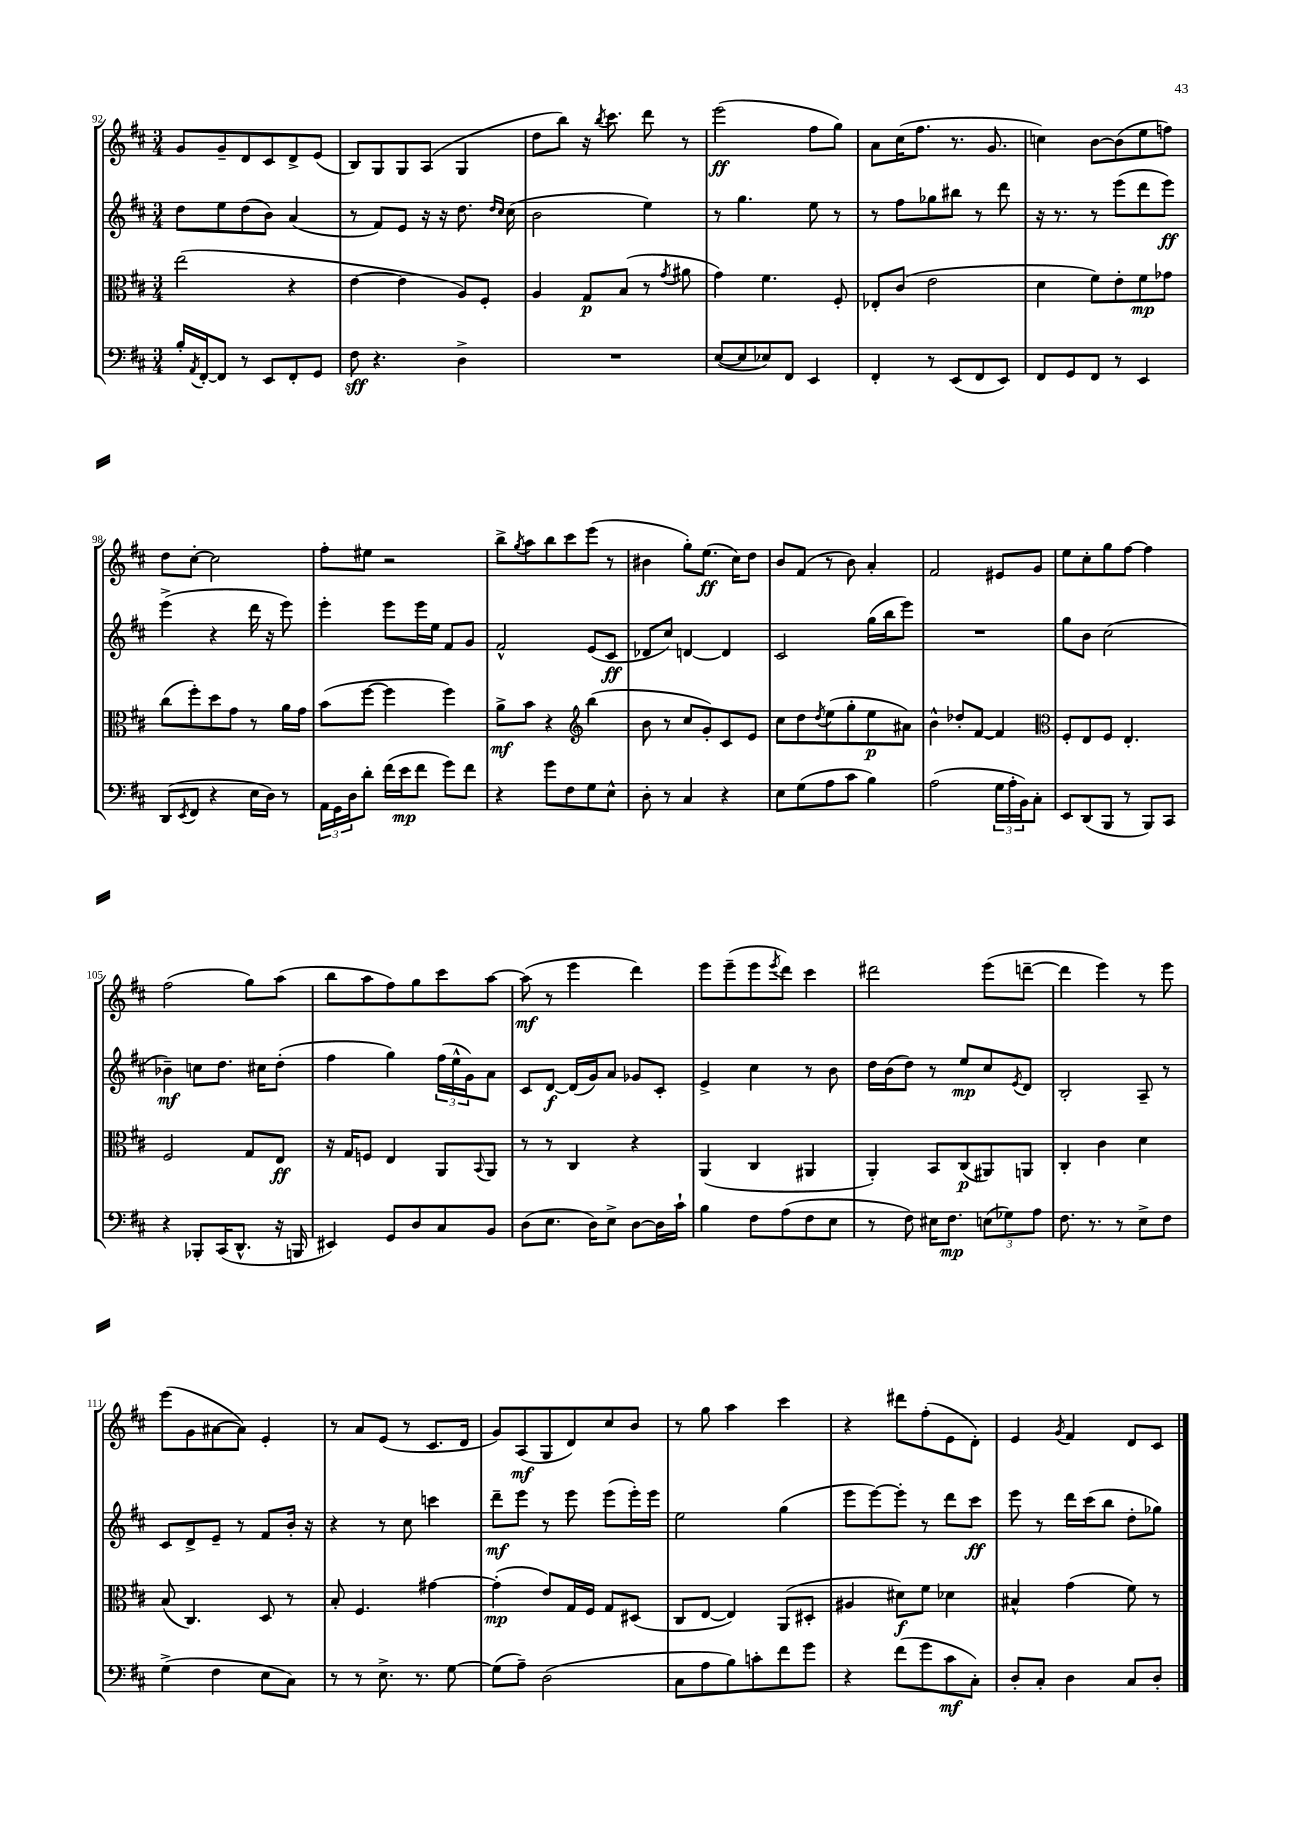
<<
\new StaffGroup <<
\new Staff = "s0" {
    \clef treble \key d \major \numericTimeSignature \time 3/4
    g'8 g'8-- d'8 cis'8 d'8-> e'8( |
    b8) g8 g8 a8( g4 |
    d''8 b''8) r16 \acciaccatura { b''8 } cis'''8. d'''8 r8 |
    e'''2\ff( fis''8 g''8) |
    a'8 cis''16( fis''8. r8. g'8. |
    c''4) b'8~ b'8( e''8 f''8) |
    d''8 cis''8~-. cis''2 |
    fis''8-. eis''8 r2 |
    b''8-> \acciaccatura { g''8 } a''8 b''8 cis'''8 e'''8( r8 |
    bis'4 g''8-.) e''8.\ff( cis''16) d''8 |
    b'8 fis'8( r8 b'8) a'4-. |
    fis'2 eis'8 g'8 |
    e''8 cis''8-. g''8 fis''8~ fis''4 |
    fis''2( g''8) a''8( |
    b''8 a''8 fis''8) g''8 cis'''8 a''8~ |
    a''8\mf( r8 e'''4 d'''4) |
    e'''8 e'''8--( e'''8 \acciaccatura { e'''8 } d'''8) cis'''4 |
    dis'''2 e'''8( d'''8~-- |
    d'''4 e'''4) r8 e'''8 |
    e'''8( g'8 ais'8~ ais'8) e'4-. |
    r8 a'8 e'8( r8 cis'8. d'16 |
    g'8) a8\mf( g8 d'8) cis''8 b'8 |
    r8 g''8 a''4 cis'''4 |
    r4 dis'''8 fis''8-.( e'8 d'8-.) |
    e'4 \acciaccatura { g'8 } fis'4 d'8 cis'8 \bar "|." |
}
\new Staff = "s1" {
    \clef treble \key d \major \numericTimeSignature \time 3/4
    d''8 e''8 d''8( b'8) a'4( |
    r8 fis'8) e'8 r16 r16 d''8. \grace { d''16 cis''16 } cis''16( |
    b'2 e''4) |
    r8 g''4. e''8 r8 |
    r8 fis''8 ges''8 bis''8 r8 d'''8 |
    r16 r8. r8 e'''8( d'''8 e'''8\ff) |
    e'''4->( r4 d'''16 r16 e'''8) |
    e'''4-. e'''8 e'''16 e''16 fis'8 g'8 |
    fis'2-^ e'8( cis'8\ff |
    des'8 cis''8) d'4~ d'4 |
    cis'2 g''16( b''16 e'''8) |
    R2. |
    g''8 b'8 cis''2( |
    bes'4--\mf) c''8 d''8. cis''16 d''8-.( |
    fis''4 g''4) \tuplet 3/2 { fis''16( e''16-^ g'16) } a'8 |
    cis'8 d'8~\f d'16( g'16) a'8 ges'8 cis'8-. |
    e'4-> cis''4 r8 b'8 |
    d''16 b'16( d''8) r8 e''8\mp cis''8 \acciaccatura { e'8 } d'8 |
    b2-. a8-- r8 |
    cis'8 d'8-> e'8-- r8 fis'8 b'16-. r16 |
    r4 r8 cis''8 c'''4 |
    d'''8--\mf e'''8 r8 e'''8 e'''8( e'''16-.) e'''16 |
    e''2 g''4( |
    e'''8 e'''8~) e'''8-. r8 d'''8 cis'''8\ff |
    e'''8 r8 d'''16 cis'''16( b''8 d''8-. ges''8) \bar "|." |
}
\new Staff = "s2" {
    \clef alto \key d \major \numericTimeSignature \time 3/4
    e''2( r4 |
    e'4~ e'4 a8) fis8-. |
    a4 g8\p b8( r8 \acciaccatura { g'8 } ais'8 |
    g'4) fis'4. fis8-. |
    ees8-. cis'8( e'2 |
    d'4 fis'8) e'8-. fis'8\mp ges'8 |
    cis''8( fis''8-.) d''8 g'8 r8 a'16 g'16 |
    b'8( fis''8~ fis''4 fis''4) |
    a'8->\mf b'8 r4 \clef treble b''4( |
    b'8 r8 cis''8 g'8-.) cis'8 e'8 |
    cis''8 d''8 \acciaccatura { d''8 } e''8( g''8-. e''8\p ais'8) |
    b'4-^ des''8-. fis'8~ fis'4 |
    \clef alto fis8-. e8 fis8 e4.-. |
    fis2 g8 e8\ff |
    r16 g16 f8 e4 a,8 \appoggiatura { b,8 } a,8 |
    r8 r8 cis4 r4 |
    a,4( cis4 ais,4 |
    a,4-.) b,8 cis8\p( ais,8) a,8 |
    cis4-. cis'4 d'4 |
    b8( cis4.) d8 r8 |
    b8-. fis4. gis'4~ |
    gis'4-.\mp( e'8) g16 fis16 g8 dis8( |
    cis8 e8~ e4) a,8( dis8-. |
    ais4 dis'8\f) fis'8 des'4 |
    bis4-^ g'4( fis'8) r8 \bar "|." |
}
\new Staff = "s3" {
    \clef bass \key d \major \numericTimeSignature \time 3/4
    b16-. \acciaccatura { a,8 } fis,16~-. fis,8 r8 e,8 fis,8-. g,8 |
    fis8\sff r4. d4-> |
    R2. |
    e8~( e8 ees8) fis,8 e,4 |
    fis,4-. r8 e,8( fis,8 e,8) |
    fis,8 g,8 fis,8 r8 e,4 |
    d,8( \acciaccatura { e,8 } fis,8 r4 e16 d16) r8 |
    \tuplet 3/2 { a,16 g,16 d16 } d'8-. fis'16( e'16\mp fis'8 g'8) fis'8 |
    r4 g'8 fis8 g8 e8-^ |
    d8-. r8 cis4 r4 |
    e8 g8( a8 cis'8 b4) |
    a2( \tuplet 3/2 { g16 a16-. b,16) } cis8-. |
    e,8 d,8( b,,8 r8 b,,8) cis,8 |
    r4 bes,,8-. cis,16( d,8.-^ r16 b,,16 |
    eis,4) g,8 d8 cis8 b,8 |
    d8( e8. d16) e8-> d8~ d16 cis'16-! |
    b4 fis8 a8( fis8 e8 |
    r8 fis8) eis16 fis8.\mp \tuplet 3/2 { e8( ges8) a8 } |
    fis8. r8. r8 e8-> fis8 |
    g4->( fis4 e8 cis8) |
    r8 r8 e8.-> r8. g8~ |
    g8( a8--) d2( |
    cis8 a8 b8) c'8-. fis'8 g'8 |
    r4 fis'8( g'8 cis'8\mf cis8-.) |
    d8-. cis8-. d4 cis8 d8-. \bar "|." |
}
>>
>>
\layout { \context { \Score currentBarNumber = #92 } }
